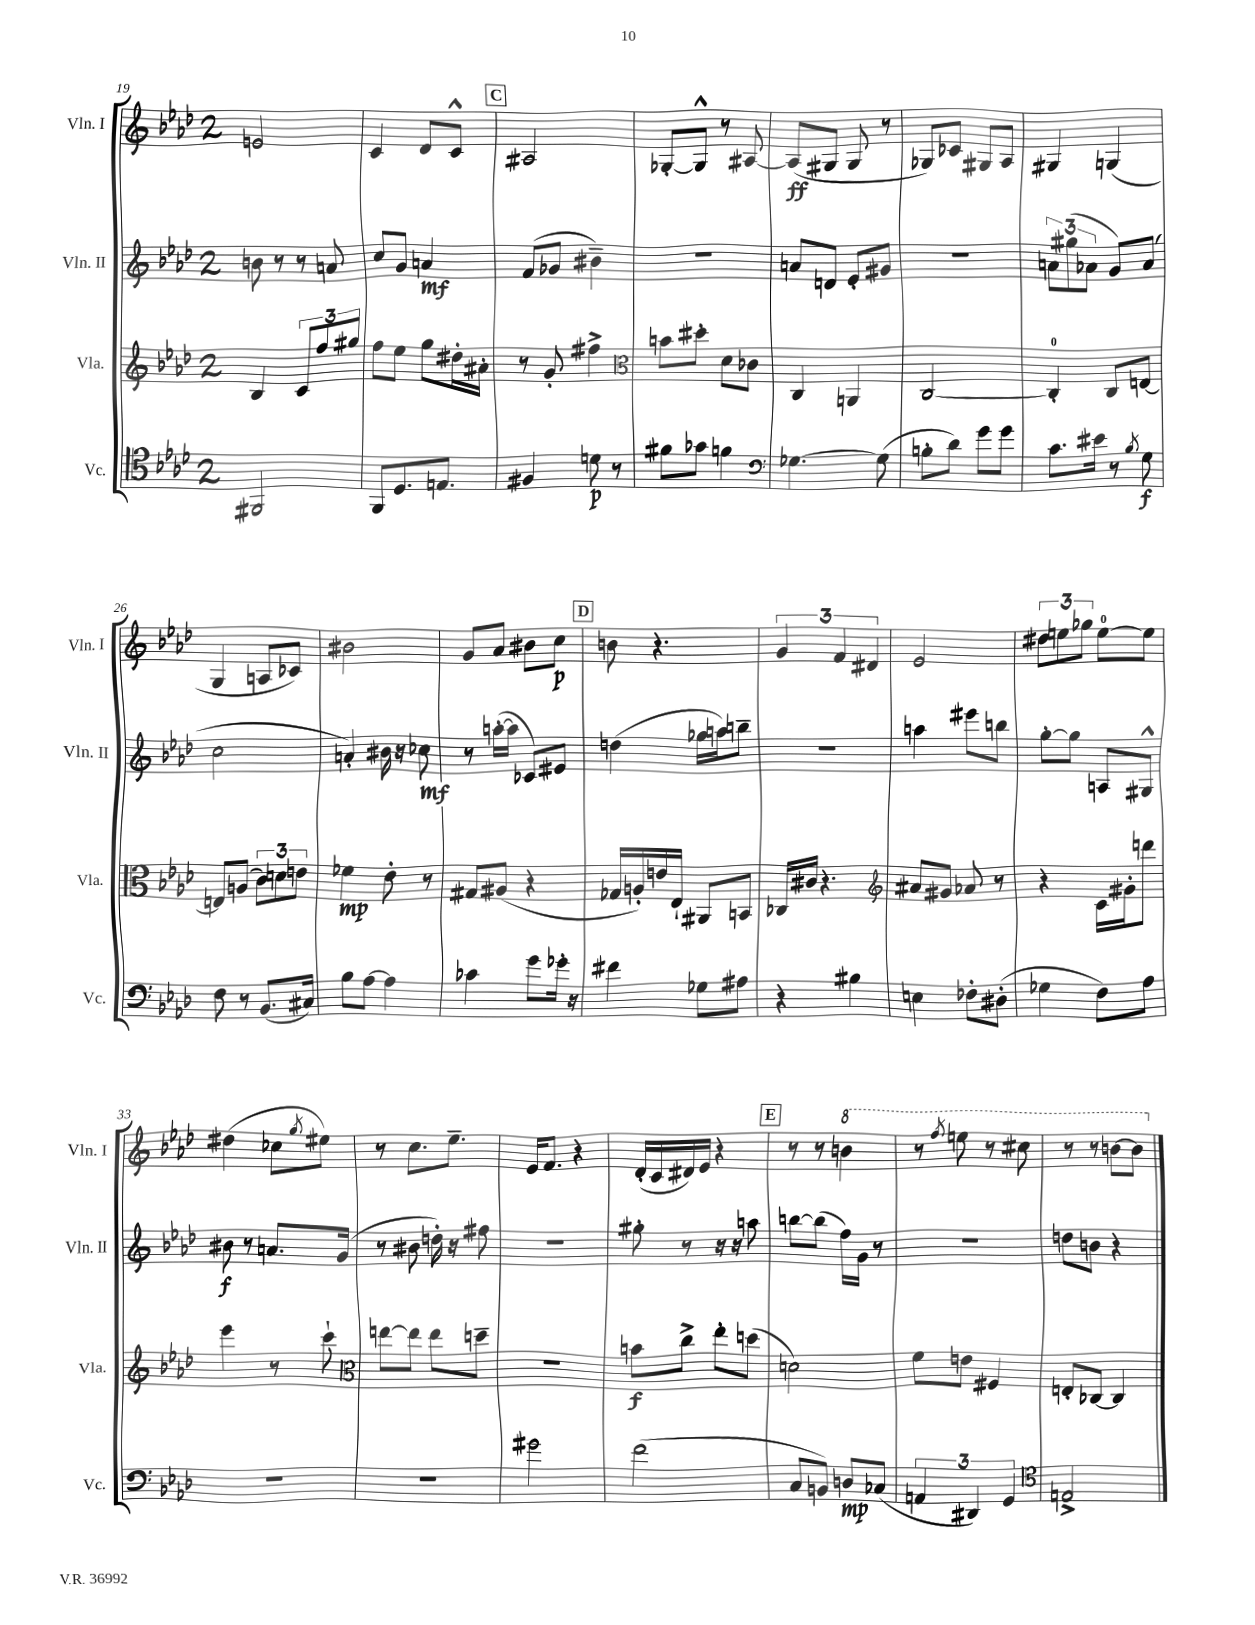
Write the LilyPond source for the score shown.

<<
\new StaffGroup <<
\new Staff = "s0" \with { instrumentName = "Vln. I" shortInstrumentName = "Vln. I" } {
    \clef treble \key aes \major \once \override Staff.TimeSignature.style = #'single-digit \time 2/4
    e'2 |
    c'4 des'8 c'8-^ |
    \mark \markup { \box "C" } ais2 |
    ges8~-. ges8-^ r8 ais8~ |
    ais8\ff( gis8 gis8 r8 |
    ges8) ces'8 gis8 aes8 |
    gis4 g4( |
    g4 a8 ces'8) |
    bis'2 |
    g'8 aes'8 bis'8 c''8\p |
    \mark \markup { \box "D" } b'8 r4. |
    \tuplet 3/2 { g'4 f'4 dis'4 } |
    ees'2 |
    \tuplet 3/2 { dis''8 e''8 ges''8 } e''8-0~ e''8 |
    dis''4( ces''8 \acciaccatura { g''8 } eis''8) |
    r8 c''8. ees''8.-- |
    ees'16 f'8. r4 |
    des'16-.( c'16 dis'16) ees'16 r4 |
    \mark \markup { \box "E" } r8 r8 \ottava #1 b''4 |
    r8 \acciaccatura { f'''8 } e'''8 r8 cis'''8 |
    r8 r8 b''8~ b''8 \ottava #0 \bar "|." |
}
\new Staff = "s1" \with { instrumentName = "Vln. II" shortInstrumentName = "Vln. II" } {
    \clef treble \key aes \major \once \override Staff.TimeSignature.style = #'single-digit \time 2/4
    b'8 r8 r8 a'8 |
    c''8 g'8 a'4\mf |
    \mark \markup { \box "C" } f'8( ges'8 bis'4--) |
    R2 |
    a'8 d'8 ees'8-. gis'8 |
    r2 |
    \tuplet 3/2 { a'8 gis''8( aes'8 } g'8) aes'8( |
    c''2 |
    a'4-.) bis'16 r16 ces''8\mf |
    r8 a''16~-.( a''16 ces'8) eis'8 |
    \mark \markup { \box "D" } d''4( ges''16 a''16) b''8-- |
    R2 |
    a''4 eis'''8 b''8 |
    g''8~-. g''8 a8 gis8-^ |
    bis'8\f r8 a'8. g'16( |
    r8 bis'8 d''16-.) r16 fis''8 |
    R2 |
    gis''8-. r8 r16 r16 a''8 |
    \mark \markup { \box "E" } b''8~ b''8( f''16) g'16 r8 |
    r2 |
    d''8 b'8 r4 \bar "|." |
}
\new Staff = "s2" \with { instrumentName = "Vla." shortInstrumentName = "Vla." } {
    \clef treble \key aes \major \once \override Staff.TimeSignature.style = #'single-digit \time 2/4
    bes4 \tuplet 3/2 { c'8 f''8 gis''8 } |
    f''8 ees''8 g''8 dis''16-. ais'16-. |
    \mark \markup { \box "C" } r8 g'8-. fis''4-> |
    \clef alto b'8 dis''8-. des'8 ces'8 |
    c4 a,4 |
    c2~ |
    c4-0-. c8 e8~ |
    e8 a8( \tuplet 3/2 { c'8) d'8 e'8 } |
    fes'4\mp ees'8-. r8 |
    gis8 ais8( r4 |
    \mark \markup { \box "D" } ges16 a16-.) e'16 ees16-! ais,8 b,8 |
    ces16 cis'16 r4. |
    \clef treble ais'8 gis'8 aes'8 r8 |
    r4 c'16 gis'16-. d'''8 |
    ees'''4 r8 c'''8-! |
    \clef alto e''8~ e''8 e''8 d''8-- |
    R2 |
    b'8\f c''8-> ees''8-. d''8( |
    \mark \markup { \box "E" } d'2) |
    f'8 e'8 fis4 |
    e8-. ces8~ ces4 \bar "|." |
}
\new Staff = "s3" \with { instrumentName = "Vc." shortInstrumentName = "Vc." } {
    \clef tenor \key aes \major \once \override Staff.TimeSignature.style = #'single-digit \time 2/4
    fis,2 |
    f,8 des8. e8. |
    \mark \markup { \box "C" } fis4 d'8\p r8 |
    fis'8 ges'8 f'4 |
    \clef bass ges4.~ ges8( |
    b8-. des'8) g'8 g'8 |
    c'8. eis'16 r8 \acciaccatura { bes8 } g8\f |
    f8 r8 bes,8.( cis16) |
    bes8 aes8~ aes4 |
    ces'4 g'8 ges'16-. r16 |
    \mark \markup { \box "D" } fis'4 ges8 ais8 |
    r4 bis4 |
    e4 fes8-. dis8-.( |
    ges4 f8) aes8 |
    R2 |
    R2 |
    gis'2 |
    f'2( |
    \mark \markup { \box "E" } c8 b,8) d8\mp ces8( |
    \tuplet 3/2 { a,4 dis,4) g,4 } |
    \clef tenor e2-> \bar "|." |
}
>>
>>
\layout { \context { \Score currentBarNumber = #19 } }
